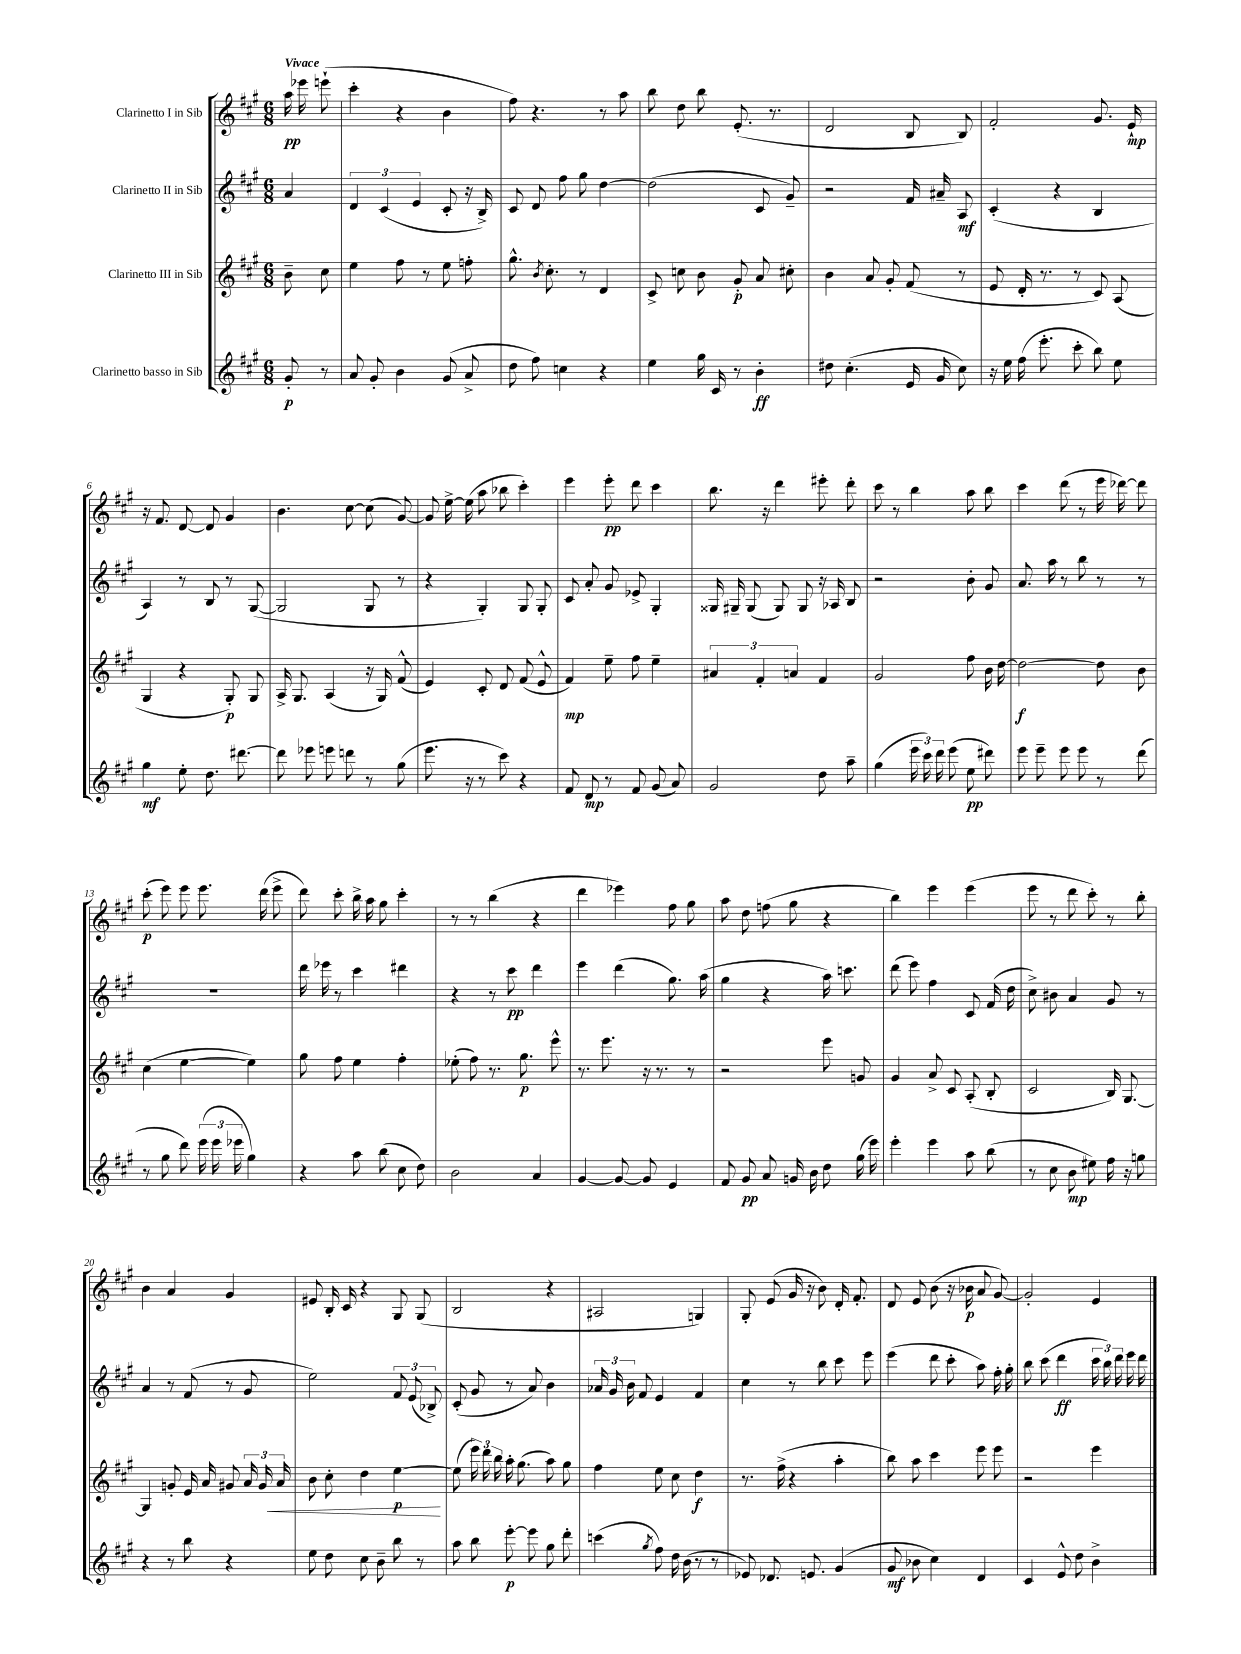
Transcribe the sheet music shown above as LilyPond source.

<<
\new StaffGroup <<
\new Staff = "s0" \with { instrumentName = "Clarinetto I in Sib" } {
    \clef treble \key a \major \numericTimeSignature \time 6/8 \partial 4 \tempo "Vivace"
    \autoBeamOff a''16\pp ees'''16 e'''8-!( |
    cis'''4-. r4 b'4 |
    fis''8) r4. r8 a''8 |
    b''8 d''8 b''8 e'8.-.( r8. |
    d'2 b8 b8) |
    fis'2-. gis'8. e'16-!\mp |
    r16 fis'8. d'8~ d'8 gis'4 |
    b'4. cis''8~ cis''8( gis'8~) |
    gis'8 e''16~-> e''16( a''8 bes''8 cis'''4-.) |
    e'''4 e'''8-.\pp d'''8 cis'''4 |
    b''8. r16 d'''4 eis'''8-. d'''8-. |
    cis'''8 r8 b''4 a''8 b''8 |
    cis'''4 d'''8( r8 e'''16 des'''16~) des'''8 |
    cis'''8-.\p( e'''8) e'''8 e'''8. d'''16( e'''8-> |
    d'''8) cis'''8-. b''16-> a''16 gis''8 cis'''4-. |
    r8 r8 b''4( r4 |
    d'''4 ees'''4) fis''8 gis''8 |
    a''8 d''8 f''8( gis''8 r4 |
    b''4) e'''4 e'''4( |
    e'''8 r8 d'''8 cis'''8-.) r8 b''8-. |
    b'4 a'4 gis'4 |
    eis'8 b16-. cis'16 r4 gis8 gis8( |
    b2 r4 |
    ais2 g4) |
    gis8-. e'8( gis'16 r16 b'8) d'16-. fis'8.-. |
    d'8 e'8 b'8( r16 bes'16\p a'8 gis'8~) |
    gis'2-. e'4 \bar "|." |
}
\new Staff = "s1" \with { instrumentName = "Clarinetto II in Sib" } {
    \clef treble \key a \major \numericTimeSignature \time 6/8 \partial 4
    \autoBeamOff a'4 |
    \tuplet 3/2 { d'4 cis'4( e'4 } cis'8-. r16 b16->) |
    cis'8 d'8 fis''8 gis''8 d''4~ |
    d''2( cis'8 gis'8--) |
    r2 fis'16 ais'16-- a8\mf |
    cis'4-.( r4 b4 |
    a4) r8 b8 r8 gis8~( |
    gis2 gis8 r8 |
    r4 gis4-.) gis8 gis8-. |
    cis'8 a'8-. gis'8 ees'8-> gis4-. |
    gisis16 gis16-- gis8( gis8) gis8 r16 aes16 b8 |
    r2 b'8-. gis'8 |
    a'8. a''16 r8 b''8 r8 r8 |
    R2. |
    d'''16 ees'''16 r8 cis'''4 dis'''4 |
    r4 r8 cis'''8\pp d'''4 |
    e'''4 d'''4( gis''8.) a''16( |
    gis''4 r4 a''16) c'''8. |
    d'''8( e'''8) fis''4 cis'8 fis'16( d''16 |
    cis''8->) bis'8 a'4 gis'8 r8 |
    a'4 r8 fis'8( r8 gis'8 |
    e''2) \tuplet 3/2 { fis'8 e'8( bes8->) } |
    cis'8-.( gis'8 r8 a'8) b'4 |
    \tuplet 3/2 { aes'16 gis'16 b'16 } fis'8 e'4 fis'4 |
    cis''4 r8 b''8 cis'''8 e'''8 |
    e'''4( d'''8 cis'''8-. a''8) fis''16-. gis''16-. |
    b''8 cis'''8( d'''4\ff \tuplet 3/2 { cis'''16 b''16) d'''16 } e'''16 d'''16 \bar "|." |
}
\new Staff = "s2" \with { instrumentName = "Clarinetto III in Sib" } {
    \clef treble \key a \major \numericTimeSignature \time 6/8 \partial 4
    \autoBeamOff b'8-- cis''8 |
    e''4 fis''8 r8 e''8 f''8-. |
    gis''8.-^ \acciaccatura { b'8 } cis''8.-. r8 d'4 |
    cis'8-> c''8 b'8 gis'8-.\p a'8 cis''8-. |
    b'4 a'8 gis'8-. fis'8( r8 |
    e'8 d'16-. r8. r8 cis'8) a8( |
    gis4 r4 gis8-.\p) gis8 |
    a16-> gis8. a4( r16 gis16) fis'8-^( |
    e'4) cis'8-. d'8 fis'8( e'8-^ |
    fis'4\mp) e''8-- fis''8 e''4-- |
    \tuplet 3/2 { ais'4 fis'4-. a'4 } fis'4 |
    gis'2 fis''8 b'16 d''16~ |
    d''2~\f d''8 b'8 |
    cis''4( e''4~ e''4) |
    gis''8 fis''8 e''4 fis''4-. |
    ees''8-.( fis''8) r8. gis''8.\p e'''8-^ |
    r8. e'''8. r16 r8. r8 |
    r2 e'''8 g'8 |
    gis'4 a'8-> cis'8 a8-.( b8-. |
    cis'2 b16) gis8.~ |
    gis4 g'8-. e'16 a'16 gis'8 \tuplet 3/2 { a'16 gis'16 a'16\< } |
    b'8 cis''8-. d''4 e''4~\p\! |
    e''8( \tuplet 3/2 { e'''16) d'''16 b''16 } a''16-. gis''8.( a''8) gis''8 |
    fis''4 e''8 cis''8 d''4\f |
    r8. fis''16->( r4 a''4-. |
    b''8) a''8 cis'''4 e'''8 e'''8 |
    r2 e'''4 \bar "|." |
}
\new Staff = "s3" \with { instrumentName = "Clarinetto basso in Sib" } {
    \clef treble \key a \major \numericTimeSignature \time 6/8 \partial 4
    \autoBeamOff gis'8-.\p r8 |
    a'8 gis'8-. b'4 gis'8( a'8-> |
    d''8 fis''8) c''4 r4 |
    e''4 gis''16 cis'16 r8 b'4-.\ff |
    dis''8 cis''4.-.( e'16 gis'16 cis''8) |
    r16 e''16 fis''16( e'''8.-. cis'''8-. b''8) e''8 |
    gis''4\mf e''8-. d''8. dis'''8.~ |
    dis'''8 ees'''8 e'''8 d'''8 r8 gis''8( |
    e'''8. r16 r8 cis'''8) r4 |
    fis'8 d'8\mp r8 fis'8 gis'8( a'8) |
    gis'2 d''8 a''8-- |
    gis''4( \tuplet 3/2 { e'''16 cis'''16) d'''16 } e'''8( e''8\pp dis'''8) |
    e'''8 e'''8-- e'''8 e'''8 r8 d'''8( |
    r8 gis''8 d'''8) \tuplet 3/2 { e'''16( e'''16 ees'''16 } gis''4) |
    r4 a''8 b''8( cis''8 d''8) |
    b'2 a'4 |
    gis'4~ gis'8~ gis'8 e'4 |
    fis'8 gis'8\pp a'8 g'16 b'16 d''8 gis''16( e'''16) |
    e'''4-. e'''4 a''8 b''8( |
    r8 cis''8 b'8\mp eis''8) fis''16 r16 g''8 |
    r4 r8 b''8 r4 |
    e''8 d''8 cis''8 b'8-- b''8 r8 |
    a''8 b''8 e'''8~-.\p e'''8 gis''8 d'''8-. |
    c'''4( \acciaccatura { gis''8 } fis''8) d''16 b'16( r8 r8 |
    ees'8) des'8. e'8. gis'4( |
    gis'8\mf bes'8 cis''4) d'4 |
    cis'4 e'8-^ d''8 b'4-> \bar "|." |
}
>>
>>
